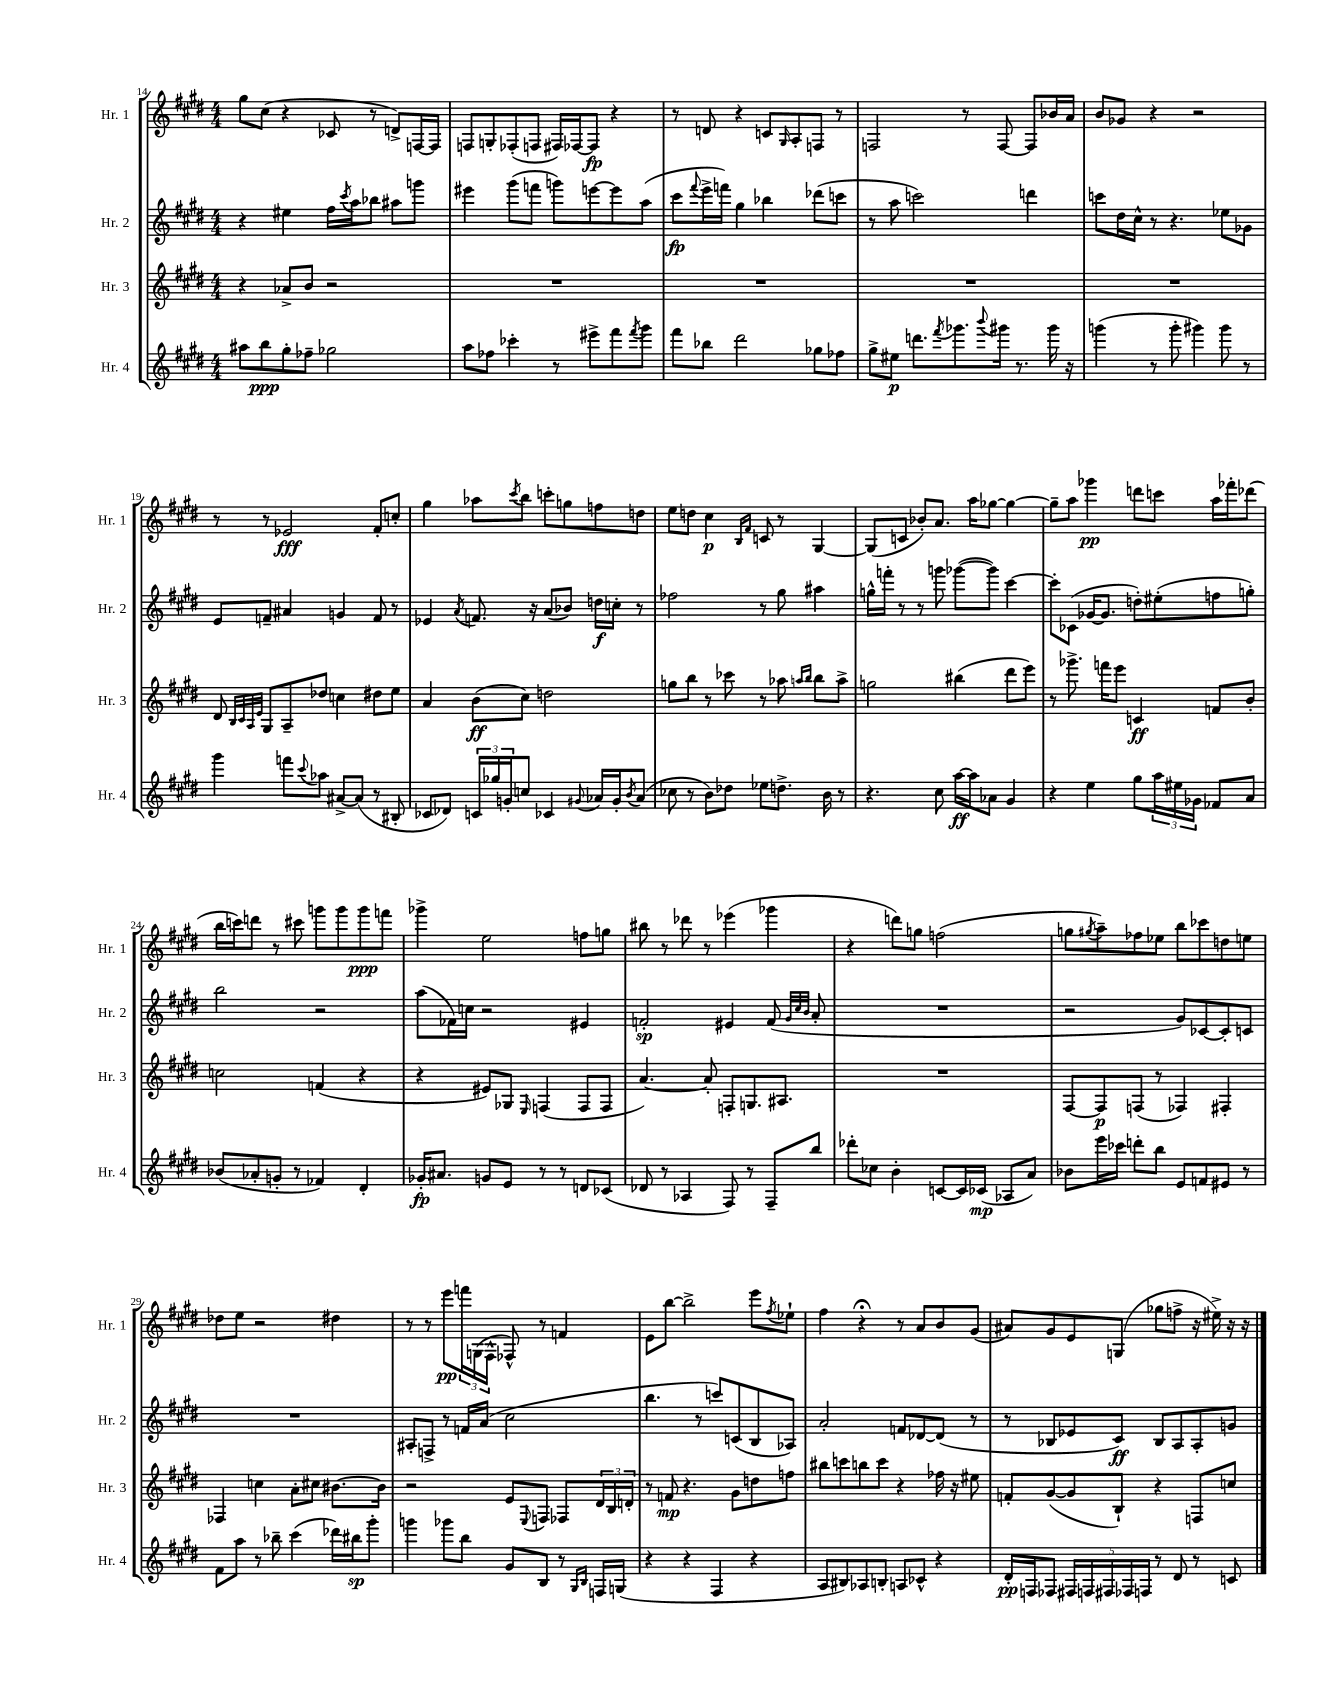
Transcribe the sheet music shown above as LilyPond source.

<<
\new StaffGroup <<
\new Staff = "s0" \with { instrumentName = "Hr. 1" shortInstrumentName = "Hr. 1" } {
    \clef treble \key e \major \numericTimeSignature \time 4/4
    gis''8 cis''8( r4 ces'8 r8 d'8->) f16~ f16 |
    f8 g8-. fes8-.( f8 fis16) fes16~ fes8\fp r4 |
    r8 d'8 r4 c'8 \grace { gis16 } a8-. f8 r8 |
    f2 r8 f8~ f8 bes'16 a'16 |
    b'8 ges'8 r4 r2 |
    r8 r8 ees'2\fff fis'8-. c''8-. |
    gis''4 aes''8 \acciaccatura { cis'''8 } b''8 c'''8-. g''8 f''8 d''8 |
    e''8 d''8 cis''4\p \grace { b16 fis'16 } c'8 r8 gis4~ |
    gis8( c'8 bes'8-.) a'8. a''16 ges''8~ ges''4~ |
    ges''8-- a''8 ges'''4\pp d'''8 c'''8 a''16 fes'''16-. des'''8( |
    b''16 c'''16) d'''8 r8 cis'''8 g'''8 g'''8 g'''8\ppp f'''8 |
    ges'''4-> e''2 f''8 g''8 |
    bis''8 r8 des'''8 r8 ees'''4( ges'''4 |
    r4 d'''8) g''8 f''2( |
    g''8 \acciaccatura { gis''8 } a''8--) fes''8 ees''8 b''8 ces'''8 d''8 e''8 |
    des''8 e''8 r2 dis''4 |
    r8 r8 e'''8\pp \tuplet 3/2 { f'''16 g16( fis16-^ } fes8-^) r8 f'4 |
    e'8 b''8~ b''2-> e'''8 \acciaccatura { fis''8 } ees''8-! |
    fis''4 r4\fermata r8 a'8 b'8 gis'8( |
    ais'8) gis'8 e'8 g8( ges''8 f''8-> r16 eis''16->) r16 r16 \bar "|." |
}
\new Staff = "s1" \with { instrumentName = "Hr. 2" shortInstrumentName = "Hr. 2" } {
    \clef treble \key e \major \numericTimeSignature \time 4/4
    r4 eis''4 fis''16 \acciaccatura { cis'''8 } a''16 bes''8 ais''8 g'''8 |
    eis'''4 gis'''8( f'''8 g'''8) e'''8~ e'''8 a''8( |
    cis'''8\fp \appoggiatura { fis'''8 } e'''16-> f'''16) gis''4 bes''4 des'''8( c'''8 |
    r8 a''8 c'''2) d'''4 |
    c'''8 dis''16 cis''16-^ r8 r4. ees''8 ges'8 |
    e'8 f'8-- ais'4 g'4 f'8 r8 |
    ees'4 \acciaccatura { a'8 } f'8. r16 a'8( bes'8) d''16\f c''16-. r8 |
    fes''2 r8 gis''8 ais''4 |
    g''16-^ f'''16-. r8 r8 g'''8 ges'''8~( ges'''8) cis'''4~ |
    cis'''8-. ces'8( ges'16~ ges'8. d''8-.) eis''8-.( f''8 g''8-.) |
    b''2 r2 |
    a''8( fes'16) c''16 r2 eis'4 |
    f'2-.\sp eis'4 f'8( \grace { gis'32 cis''32 b'32 } a'8-. |
    R1 |
    r2 gis'8) ces'8~ ces'8-. c'8 |
    R1 |
    ais8-. f8-> r8 f'16 a'16( cis''2 |
    b''4. r8 c'''8) c'8( b8 aes8) |
    a'2-. f'8 des'8~ des'8( r8 |
    r8 bes8 ees'8 cis'8\ff) bes8 a8 a8-. g'8 \bar "|." |
}
\new Staff = "s2" \with { instrumentName = "Hr. 3" shortInstrumentName = "Hr. 3" } {
    \clef treble \key e \major \numericTimeSignature \time 4/4
    r4 aes'8-> b'8 r2 |
    R1 |
    R1 |
    R1 |
    R1 |
    dis'8 \grace { b32 cis'32 a32 e'32 } gis8 a8-- des''8 c''4 dis''8 e''8 |
    a'4 b'8\ff( cis''8) d''2 |
    g''8 b''8 r8 ces'''8 r8 aes''8 \grace { a''16 b''16 } b''8 a''8-> |
    g''2 bis''4( dis'''8 e'''8) |
    r8 ges'''8.-> f'''16 e'''8 c'4\ff f'8 b'8-. |
    c''2 f'4( r4 |
    r4 eis'8) ges8 \grace { e16 } f4( f8 f8 |
    a'4.~) a'8-. f8-. g8. ais8. |
    R1 |
    fis8~ fis8\p f8( r8 fes4) fis4-. |
    fes4 c''4 a'8-. cis''8 bis'8.~ bis'16 |
    r2 e'8 \appoggiatura { e8 } f8 fes8 \tuplet 3/2 { dis'16 b16 d'16-. } |
    r8 f'8\mp r4. gis'8 d''8 f''8 |
    bis''8 c'''8 b''8 c'''8 r4 fes''16 r16 eis''8 |
    f'8-. gis'8~( gis'8 b8-!) r4 f8 c''8 \bar "|." |
}
\new Staff = "s3" \with { instrumentName = "Hr. 4" shortInstrumentName = "Hr. 4" } {
    \clef treble \key e \major \numericTimeSignature \time 4/4
    ais''8 b''8\ppp gis''8-. fes''8-- ges''2 |
    a''8 fes''8 ces'''4-. r8 eis'''8-> fis'''8 \acciaccatura { fis'''8 } gis'''8 |
    fis'''8 bes''8 dis'''2 ges''8 fes''8 |
    gis''8-> eis''8\p d'''8. \acciaccatura { fis'''8 } ges'''8. \appoggiatura { b'''8 } gis'''16 r8. gis'''16 r16 |
    g'''4( r8 g'''8-. gis'''4) gis'''8 r8 |
    gis'''4 f'''8 \appoggiatura { cis'''8 } aes''8 ais'8~-> ais'8( r8 bis8-. |
    ces'8 des'8) \tuplet 3/2 { c'16 ges''16 g'16-. } c''8 ces'4 \appoggiatura { gis'8 } aes'16 gis'16-. \acciaccatura { b'8 } aes'8( |
    ces''8 r8 b'8) des''8 ees''8 d''8.-> b'16 r8 |
    r4. cis''8 a''16~\ff a''16 aes'8 gis'4 |
    r4 e''4 gis''8 \tuplet 3/2 { a''16 eis''16 ges'16 } fes'8 a'8 |
    bes'8( aes'8-. g'8-. r8 fes'4) dis'4-. |
    ges'16-.\fp ais'8. g'8 e'8 r8 r8 d'8 ces'8( |
    des'8 r8 aes4 fis8) r8 fis8-- b''8 |
    des'''8-. ces''8 b'4-. c'8~ c'16 ces'16\mp( aes8 a'8) |
    bes'8 e'''16 ces'''16 d'''8-. b''8 e'8 f'8 eis'8 r8 |
    fis'8 a''8 r8 bes''8-- cis'''4( des'''16) bis''16\sp gis'''8-. |
    g'''4 ges'''8 b''8 gis'8 b8 r8 \grace { gis16 b16 } f16 g16( |
    r4 r4 fis4 r4 |
    a8 bis8) aes8 b8-. a8 ces'8-^ r4 |
    dis'16-.\pp f16 fes8 \tuplet 5/4 { fis16 f16 fis16 fes16 f16 } r8 dis'8 r8 c'8 \bar "|." |
}
>>
>>
\layout { \context { \Score currentBarNumber = #14 } }
